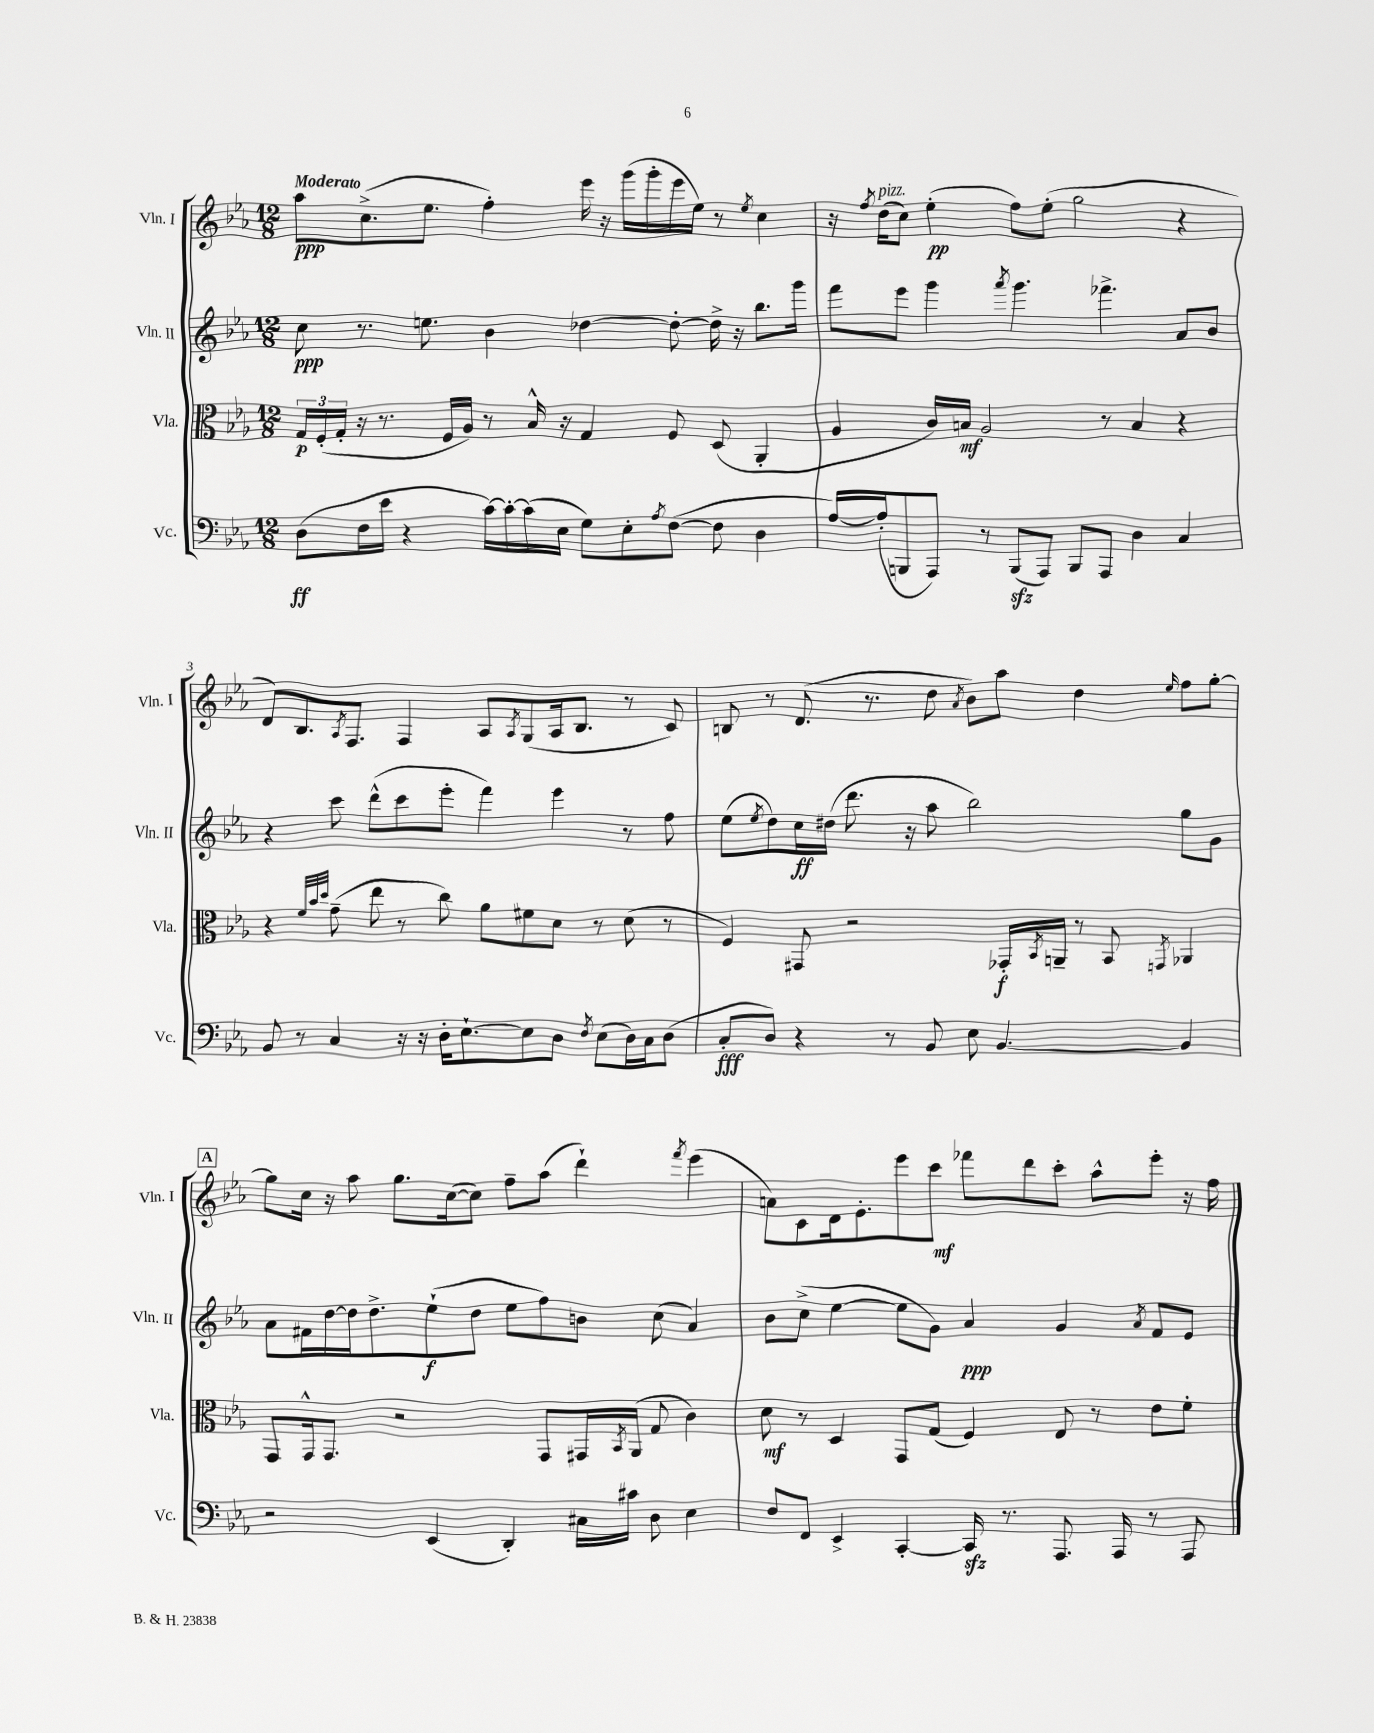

**kern	**dynam	**kern	**dynam	**kern	**dynam	**kern	**dynam
*part4	*part4	*part3	*part3	*part2	*part2	*part1	*part1
*staff4	*staff4	*staff3	*staff3	*staff2	*staff2	*staff1	*staff1
*I"Vc.	*	*I"Vla.	*	*I"Vln. II	*	*I"Vln. I	*
*I'Vc.	*	*I'Vla.	*	*I'Vln. II	*	*I'Vln. I	*
*clefF4	*	*clefC3	*	*clefG2	*	*clefG2	*
*k[b-e-a-]	*	*k[b-e-a-]	*	*k[b-e-a-]	*	*k[b-e-a-]	*
*M12/8	*	*M12/8	*	*M12/8	*	*M12/8	*
=1	=1	=1	=1	=1	=1	=1	=1
!	!	!	!	!	!	!LO:TX:a:B:t=Moderato	!
(8D\L	ff	24G/LL	p	8cc\	ppp	8aa-\L	ppp
.	.	(24F'/	.	.	.	.	.
.	.	24G'/JJ	.	.	.	.	.
16F\L	.	16r	.	8.r	.	(8.cc^\	.
16e-\JJ	.	8.r	.	.	.	.	.
4r	.	.	.	.	.	.	.
.	.	.	.	8.een\	.	8.ee-\J	.
.	.	16F/LL	.	.	.	.	.
.	.	16A-/JJ)	.	.	.	.	.
[16c\LL)	.	8r	.	4b-\	.	4ff'\)	.
16c'\_	.	.	.	.	.	.	.
(16c\]	.	16B-^^/	.	.	.	.	.
16E-\JJ	.	16r	.	.	.	.	.
8G\L)	.	4G/	.	[4dd-X\	.	16eee-\	.
.	.	.	.	.	.	16r	.
8E-'\	.	.	.	.	.	(16ggg\LL	.
.	.	.	.	.	.	16ggg'\	.
8qA-/	.	.	.	.	.	.	.
([8F\J	.	8F/	.	8dd-'\_	.	16eee-\	.
.	.	.	.	.	.	16ee-\JJ)	.
8F\]	.	(8D/	.	16dd-^\]	.	8r	.
.	.	.	.	16r	.	.	.
.	.	.	.	.	.	8qee-/	.
4D\	.	4AA-'/	.	8.bb-\L	.	4cc\	.
.	.	.	.	16ggg\Jk	.	.	.
=2	=2	=2	=2	=2	=2	=2	=2
[16A-/LL)	.	4A-/	.	8fff\L	.	16r	.
.	.	.	.	.	.	8qff/	.
!	!	!	!	!	!	!LO:TX:a:i:t=pizz.	!
(16A-'/J]	.	.	.	.	.	(16dd\KL	.
8BBBn/	.	.	.	8eee-\J	.	8cc\J)	.
8AAA-/J)	.	16c/LL)	.	4ggg\	.	(4ee-'\	pp
.	.	16Bn/JJ	mf	.	.	.	.
8r	.	2A-/	.	.	.	.	.
.	.	.	.	8qaaa-/	.	.	.
(8BBBzz/L	.	.	.	4.ggg\	.	8ff\L)	.
8AAA-/J)	.	.	.	.	.	(8ee-'\J	.
8BBB/L	.	.	.	.	.	2gg\	.
8AAA-/J	.	8r	.	4.fff-X^\	.	.	.
4D\	.	4B/	.	.	.	.	.
4C/	.	4r	.	8a-/L	.	4r	.
.	.	.	.	8b-/J	.	.	.
!!LO:LB:g=z
=3	=3	=3	=3	=3	=3	=3	=3
8BB-/	.	4r	.	4r	.	8d/L)	.
8r	.	.	.	.	.	8.B-/	.
.	.	32qqf/LLL	.	.	.	.	.
.	.	32qqb-/	.	.	.	.	.
.	.	32qqdd/JJJ	.	.	.	.	.
4C/	.	(8g~\	.	8ccc\	.	.	.
.	.	.	.	.	.	8qA-/	.
.	.	.	.	.	.	8.F/J	.
.	.	8ee-\	.	(8ddd^^\L	.	.	.
16r	.	8r	.	8ccc\	.	4F/	.
16r	.	.	.	.	.	.	.
16D'\KL	.	8cc\)	.	8eee-'\J	.	.	.
[8.E-`\	.	.	.	.	.	.	.
.	.	8a-\L	.	4fff\)	.	8A-/L	.
.	.	.	.	.	.	8qA-/	.
8E-\]	.	8f#X\	.	.	.	(8G/	.
8D\J	.	8d\J	.	4eee-\	.	16A-/k	.
.	.	.	.	.	.	8.B-/J	.
8qF/	.	.	.	.	.	.	.
(8E-\L	.	8r	.	.	.	.	.
16D\L)	.	(8d\	.	8r	.	8r	.
16C\J	.	.	.	.	.	.	.
(8D\J	.	8r	.	8ff\	.	8c/)	.
=4	=4	=4	=4	=4	=4	=4	=4
8C'/L	fff	4F/)	.	(8ee-\L	.	8Bn/	.
.	.	.	.	8qee-/	.	.	.
8D/J)	.	.	.	8dd\)	.	8r	.
4r	.	8GG#X/	.	16cc\L	ff	(8.d/	.
.	.	.	.	(16dd#X\JJ	.	.	.
.	.	2r	.	8.ddd\	.	.	.
.	.	.	.	.	.	8.r	.
8r	.	.	.	.	.	.	.
.	.	.	.	16r	.	.	.
8BB-/	.	.	.	8aa-\	.	8dd\	.
.	.	.	.	.	.	8qa-/	.
8E-\	.	.	.	2bb-\)	.	8b-\L)	.
[4.BB-/	.	16GG-X'/LL	f	.	.	8aa-\J	.
.	.	8qBB-/	.	.	.	.	.
.	.	16AAn~/JJ	.	.	.	.	.
.	.	8r	.	.	.	4dd\	.
.	.	8BB-/	.	.	.	.	.
.	.	8qGGn/	.	.	.	16qqee-/	.
4BB-/]	.	4AA-X/	.	8gg\L	.	8ff\L	.
.	.	.	.	8g\J	.	[8gg'\J	.
!!LO:LB:g=z
!!LO:REH:place=s1:t=A
=5	=5	=5	=5	=5	=5	=5	=5
2r	.	8GG/L	.	8a-\L	.	8gg\L]	.
.	.	16GG^^/k	.	16f#X\L	.	16cc\Jk	.
.	.	8.GG/J	.	[16dd\	.	16r	.
.	.	.	.	16dd\J]	.	8aa-\	.
.	.	.	.	8.dd^\	.	.	.
.	.	2r	.	.	.	8.gg\L	.
(4EE-/	.	.	.	(8ee-`\	f	.	.
.	.	.	.	.	.	([16cc\k	.
.	.	.	.	8dd\J	.	8cc\J])	.
4DD'/)	.	.	.	8ee-\L	.	8ff~\L	.
.	.	8GG/L	.	8ff\)	.	(8aa-\J	.
16C#X\LL	.	16GG#X/L	.	8bn\J	.	4ddd`\)	.
.	.	8qBB-/	.	.	.	.	.
16c#X\JJ	.	(16AA-/JJ	.	.	.	.	.
8D\	.	8G/	.	(8cc\	.	.	.
.	.	.	.	.	.	8qfff/	.
4E-\	.	4c\)	.	4a-/)	.	(4eee-\	.
=6	=6	=6	=6	=6	=6	=6	=6
8F/L	.	8d\	mf	8b-\L	.	8an\L)	.
8FF/J	.	8r	.	(8cc^\J	.	8c\	.
4EE-^/	.	4D/	.	[4ee-\	.	16d\k	.
.	.	.	.	.	.	8.e-'\	.
[4CC'/	.	8GG/L	.	8ee-\L]	.	8eee-\	.
.	.	(8G/J	.	8g\J)	.	8ccc\J	mf
16CCzz/]	.	4F/)	.	4a-/	ppp	8fff-X\L	.
8.r	.	.	.	.	.	.	.
.	.	.	.	.	.	8ddd\	.
8.AAA-/	.	8E-/	.	4g/	.	8ccc'\J	.
.	.	8r	.	.	.	8aa-^^\L	.
16AAA-/	.	.	.	.	.	.	.
.	.	.	.	8qa-/	.	.	.
8r	.	8e-\L	.	8f/L	.	8eee-'\J	.
8AAA-/	.	8f'\J	.	8e-/J	.	16r	.
.	.	.	.	.	.	16ff\	.
==	==	==	==	==	==	==	==
*-	*-	*-	*-	*-	*-	*-	*-
